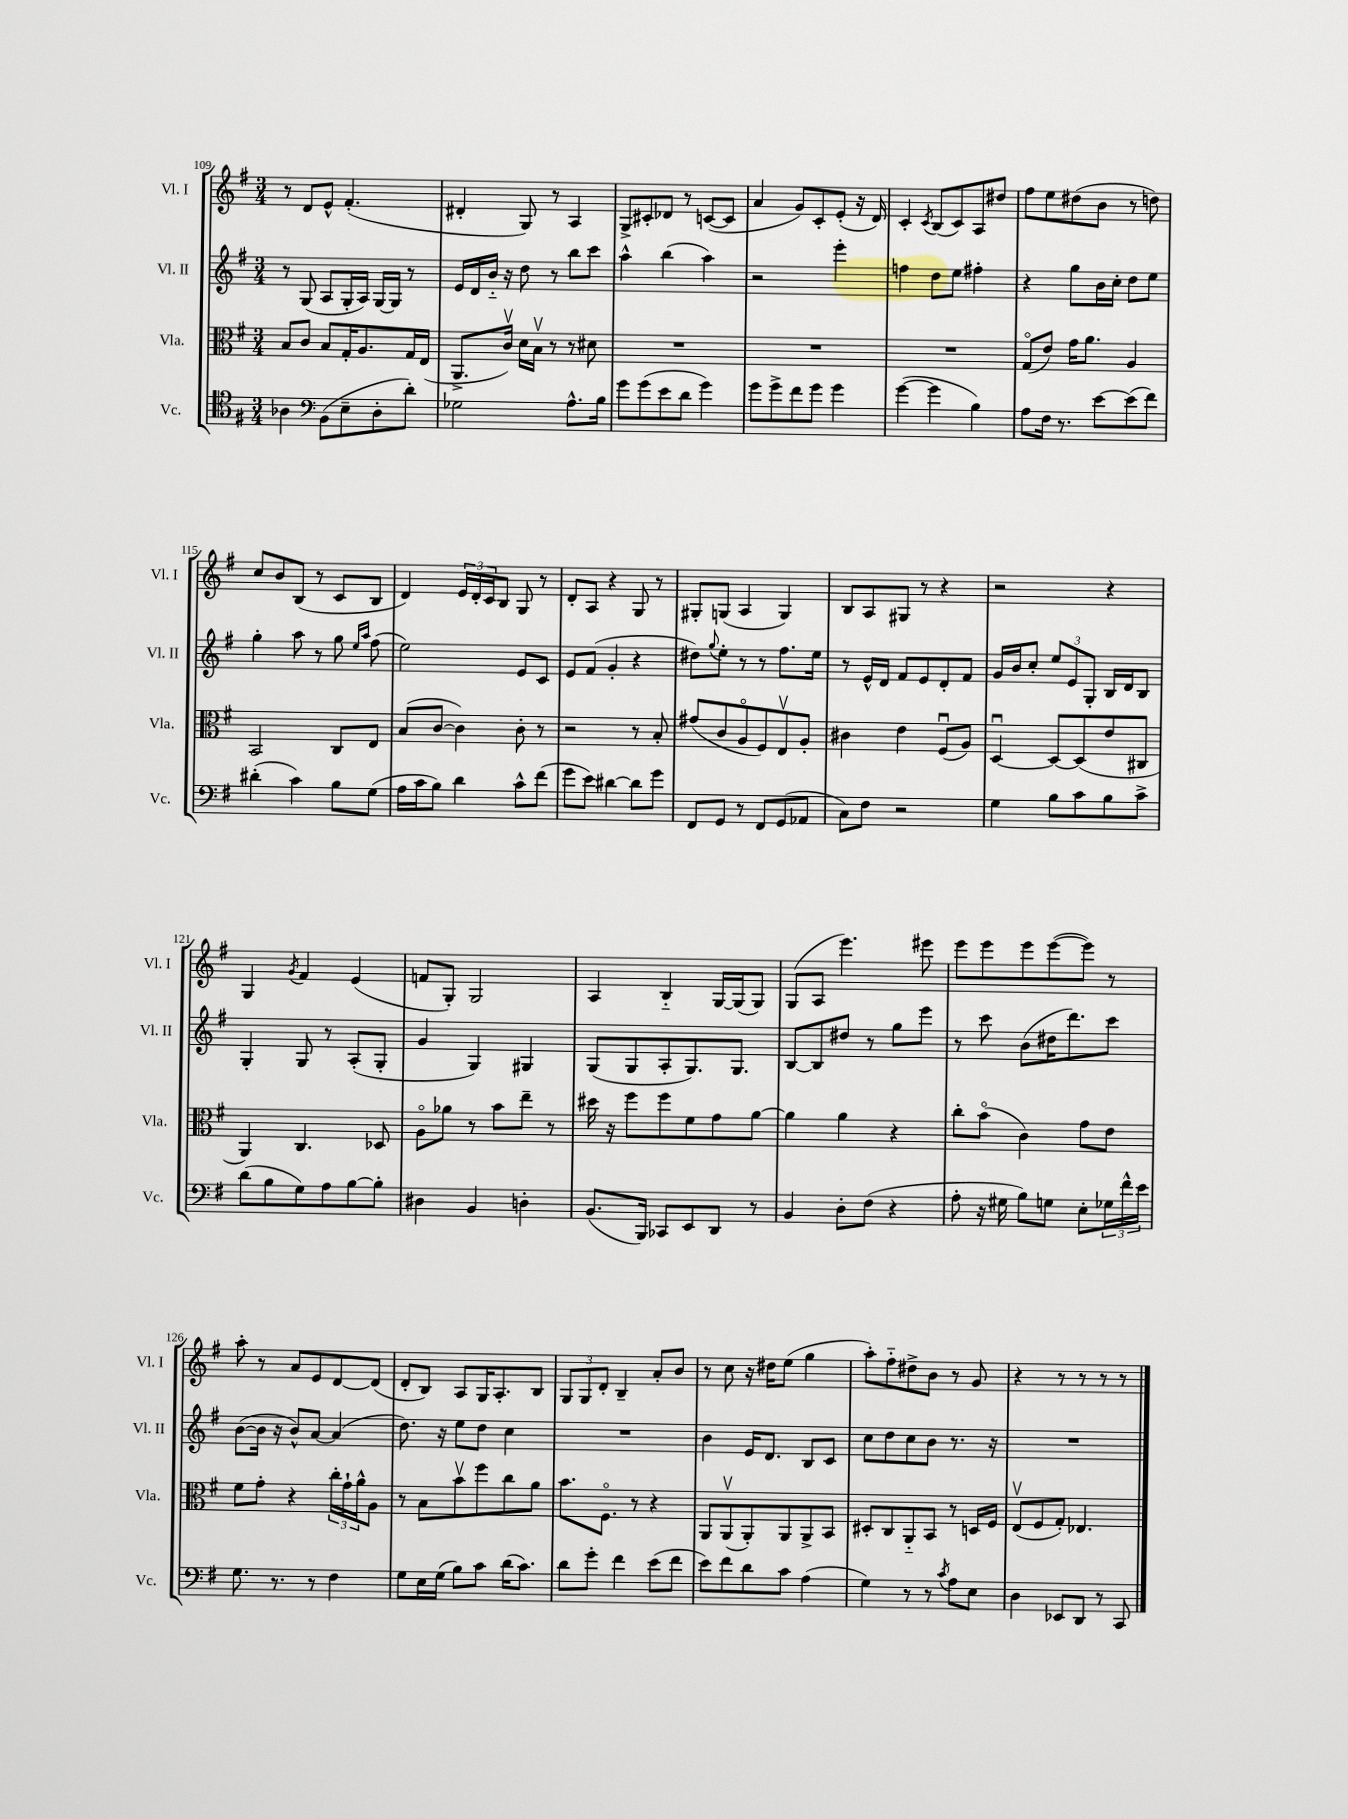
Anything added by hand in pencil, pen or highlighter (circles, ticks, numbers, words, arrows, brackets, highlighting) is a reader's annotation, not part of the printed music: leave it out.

**kern	**kern	**kern	**kern
*part4	*part3	*part2	*part1
*staff4	*staff3	*staff2	*staff1
*I"Vc.	*I"Vla.	*I"Vl. II	*I"Vl. I
*I'Vc.	*I'Vla.	*I'Vl. II	*I'Vl. I
*clefC4	*clefC3	*clefG2	*clefG2
*k[f#]	*k[f#]	*k[f#]	*k[f#]
*M3/4	*M3/4	*M3/4	*M3/4
=109	=109	=109	=109
4A-X\	8B/L	8r	8r
.	8c/J	(8G/	8d/L
*clefF4	*	*	*
(8BB\L	8B/L	8A/L	8e^^/J
8E~\	16G'/K	16G'/L	(4.f#'/
.	8.A/	16A/JJ)	.
8D'\	.	[16G/LL	.
.	.	16G/JJ]	.
8d'\J)	16G/L	8r	.
.	(16E/JJ	.	.
=110	=110	=110	=110
2G-X\	8.AA^/L	16e/LL	4d#X'/
.	.	16d/	.
.	.	16b/JJ	.
.	16cv/Jk)	16r	.
.	16d\LL	8dd\	8G/)
.	16Bv\JJ	.	.
.	8r	8r	8r
8.A^^\L	8r	8bb\L	4A/
.	8d#X\	8ccc\J	.
16B\Jk	.	.	.
=111	=111	=111	=111
8g\L	2.r	4aa^^\	8G^/L
(8g\	.	.	8c#X'/
8e\	.	(4bb\	8d-X/J
8d\J	.	.	8r
4g\)	.	4aa\)	([8cn/L
.	.	.	8c/J]
=112	=112	=112	=112
8g\L	2.r	2r	4a/
8g^\	.	.	.
8f#\	.	.	8g/L)
8g\J	.	.	8c'/
4g\	.	4eee'\	(8e'/J
.	.	.	16r
.	.	.	16d/)
=113	=113	=113	=113
([4g\	2.r	4ffn\	4c'/
.	.	.	8qc/
4g\]	.	8dd\L	(8B/L
.	.	8ee\J	8c/)
4B\)	.	4ff#X'\	8A/
.	.	.	8dd#X/J
=114	=114	=114	=114
8A\L	(8G/L	4r	8ff#\L
16F#\Jk	8e/J)	.	8ee\
8.r	.	.	.
.	16g\KL	8gg\L	(8dd#X\
.	8.a\J	.	.
[8e\L	.	16b\L	8b\J
.	.	16cc'\JJ	.
(8e\]	4A/	8dd\L	8r
8f#\J)	.	8ee\J	8ddn\)
!!LO:LB:g=z
=115	=115	=115	=115
(4d#X'\	2BB/	4gg'\	8cc/L
.	.	.	8b/
4c\)	.	8aa\	(8B/J
.	.	8r	8r
8B\L	8C/L	8gg\	8c/L
.	.	16qqee/LL	.
.	.	16qqaa/JJ	.
(8G\J	8E/J	(8ff#\	8B/J
=116	=116	=116	=116
16A\LL	(8B/L	2ee\)	4d/)
16c\J	.	.	.
8B\J)	[8c/J	.	.
4d\	4c\])	.	24e/LL
.	.	.	24d'/
.	.	.	24c/J
.	.	.	8B/J
8c^^\L	8c'\	8e/L	8G/
(8f#\J	8r	8c/J	8r
=117	=117	=117	=117
8g\L	2r	8e/L	8d'/L
8e\J)	.	(8f#/J	8A/J
[4d#X\	.	4g'/	4r
8d#\L]	8r	4r	8G/
8g\J	8B'/	.	8r
=118	=118	=118	=118
8FF#/L	(8g#X/L	8dd#X\L)	8G#X'/L
.	.	8qqgg/	.
8GG/J	8c/	8ee'\J	(8Gn/J
8r	8A/	8r	4A/
8FF#/L	8F#/)	8r	.
(8GG/	8Ev/	8.ff#\L	4G/)
8AA-X/J	8A'/J	.	.
.	.	16ee\Jk	.
=119	=119	=119	=119
8C\L)	4c#X\	8r	8B/L
8F#\J	.	16e^^/LL	8A/
.	.	16d/JJ	.
2r	4e\	8f#/L	8G#X/J
.	.	8e/	8r
.	(8F#u/L	8d'/	4r
.	8A/J)	8f#/J	.
=120	=120	=120	=120
4G\	[4Du/	16g/LL	2r
.	.	16b/J	.
.	.	8cc'/J	.
8B\L	8D/L_	12ee/L	.
.	.	12e/	.
8c\	(8D/]	.	.
.	.	12G'/J	.
8B\	8e/	16B/LL	4r
.	.	16d/J	.
8c^\J	8C#X/J	8B/J	.
!!LO:LB:g=z
=121	=121	=121	=121
(8d\L	4AA/)	4G'/	4G/
8B\	.	.	.
.	.	.	8qg/
8G\)	4.C/	8G/	4f#/
8A\	.	8r	.
[8B\	.	(8A'/L	(4e/
8B'\J]	8D-X/	8G'/J	.
=122	=122	=122	=122
4D#X\	8A\L	4g/	8fn/L
.	8a-X\J	.	8G'/J)
4BB/	8r	4G/)	2G/
.	8b\L	.	.
4Dn'\	8ee~\J	4G#X/	.
.	8r	.	.
=123	=123	=123	=123
(8.BB/L	16dd#X\	(8G/L	4A/
.	16r	.	.
.	8ff#\L	8G/	.
16BBB/Jk)	.	.	.
8CC-X/L	8ff#\	8A'/	4B/
8EE/	8f#\	8.G/)	.
8DD/J	8g\	.	[16G/LL
.	.	8.G/J	(16G/J]
8r	[8a\J	.	8G/J)
=124	=124	=124	=124
4BB/	4a\]	[8B/L	(8G/L
.	.	8B/]	8A/J
8D'\L	4a\	8dd#X/J	4.eee\)
(8F#\J	.	8r	.
4r	4r	8gg\L	.
.	.	8eee\J	8eee#X\
=125	=125	=125	=125
8A'\	8cc'\L	8r	8eee\L
16r	(8b\J	8ccc\	8eee\
16G#X\	.	.	.
8B\L)	4c\)	(8b\L	8eee\
8Gn\J	.	16dd#X\K	([8eee\
.	.	8.ddd\)	.
8E'\L	8g\L	.	8eee\J])
24G-X\L	8e\J	8ccc\J	8r
24f#^^\	.	.	.
24e\JJ	.	.	.
!!LO:LB:g=z
=126	=126	=126	=126
8.G\	8f#\L	([8b\L	8aa'\
.	8g'\J	16b\Jk]	8r
8.r	.	16r	.
.	4r	8b^^/L)	8a/L
8r	.	[8a/J	8e/
4F#\	24cc'\LL	(4a/]	[8d/
.	24g`\	.	.
.	24a^^\J	.	.
.	8A\J	.	(8d/J]
=127	=127	=127	=127
8G\L	8r	8.dd\)	8d'/L
16E\L	8B\L	.	8B/J)
(16G\JJ	.	16r	.
8B\L)	8bv\	8ee\L	8A/L
8c\J	8ff#\	8dd\J	16G/K
.	.	.	8.A'/
(16d\KL	8cc\	4cc\	.
8.c\J)	.	.	.
.	8a\J	.	8B/J
=128	=128	=128	=128
8d\L	8.b\L	2.r	12G/L
.	.	.	12G/
8g'\J	.	.	.
.	.	.	12d'/J
.	8.F#\J	.	.
4f#\	.	.	4B~/
.	8r	.	.
(8e\L	4r	.	8a'/L
8f#\J	.	.	8b/J
=129	=129	=129	=129
8e\L)	8AA/L	4b\	8r
8f#\	(8AAv/	.	8cc\
8d\	8AA'/)	16e/KL	16r
.	.	8.d/J	16dd#X\KL
8c\J	8AA/	.	(8ee\J
(4A\	8AA^/	8B/L	4gg\
.	8BB/J	8c/J	.
=130	=130	=130	=130
4G\)	8D#X'/L	8cc\L	8aa'\L)
.	8C/	8dd\	8ff#\
8r	8AA/	8cc\	8dd#X^\
8r	8BB/J	8b\J	8b\J
8qc/	.	.	.
8A\L	8r	8.r	8r
8E\J	16Dn/LL	.	8g/
.	16F#/JJ	16r	.
=131	=131	=131	=131
4D\	(8Ev/L	2.r	4r
.	8F#/	.	.
8EE-X/L	8G'/J)	.	8r
8DD/J	4.E-X/	.	8r
8r	.	.	8r
8CC/	.	.	8r
==	==	==	==
*-	*-	*-	*-
